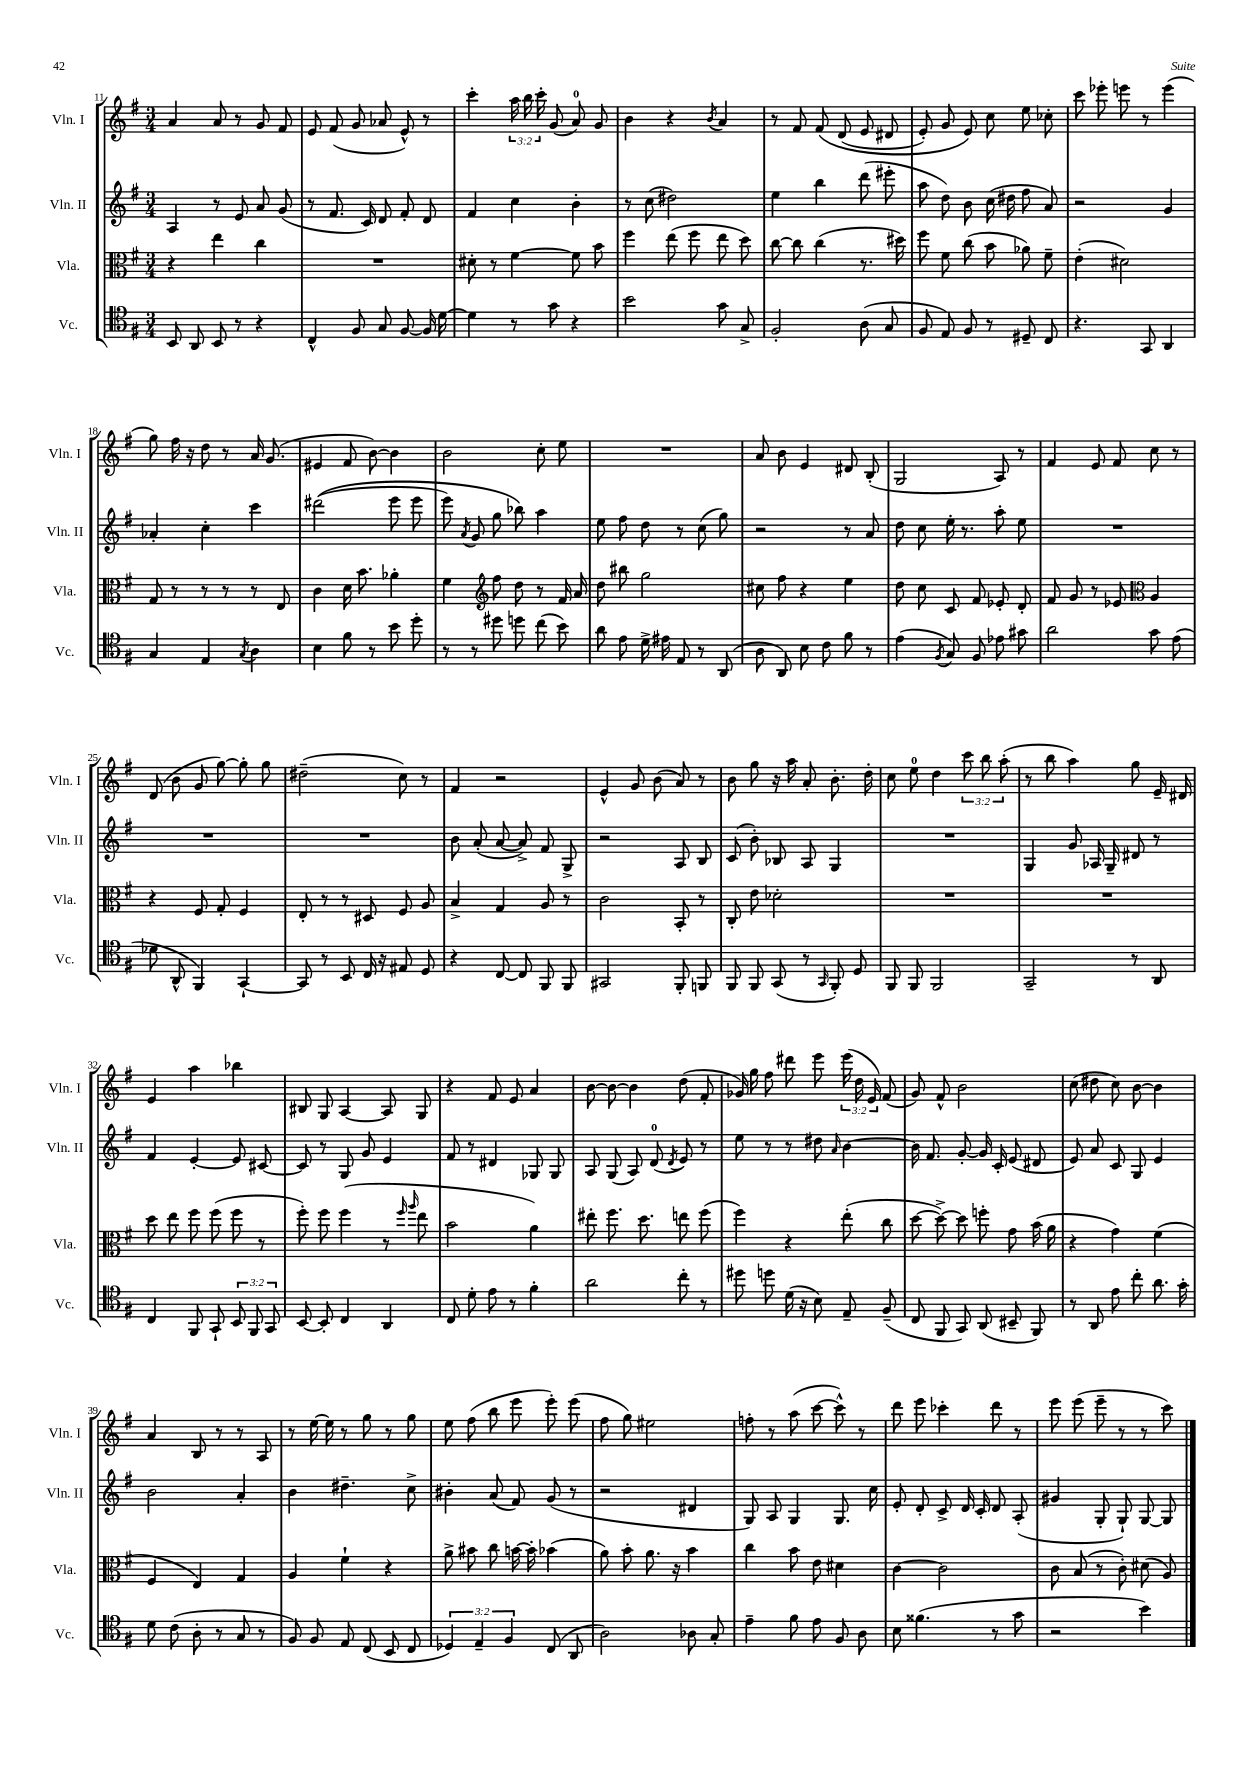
<<
\new StaffGroup <<
\new Staff = "s0" \with { instrumentName = "Vln. I" shortInstrumentName = "Vln. I" } {
    \clef treble \key g \major \numericTimeSignature \time 3/4 \override Staff.TupletNumber.text = #tuplet-number::calc-fraction-text
    \autoBeamOff a'4 a'8 r8 g'8 fis'8 |
    e'8 fis'8( g'8 aes'8 e'8-^) r8 |
    c'''4-. \tuplet 3/2 { a''16 b''16 c'''16-. } g'8( a'8-0) g'8 |
    b'4 r4 \acciaccatura { b'8 } a'4 |
    r8 fis'8 fis'8\( d'8( e'8 dis'8 |
    e'8-.) g'8 e'8\) c''8 e''8 ces''8-. |
    c'''8 ees'''8-. e'''8 r8 e'''4( |
    g''8) fis''16 r16 d''8 r8 a'16 g'8.( |
    eis'4 fis'8 b'8~) b'4 |
    b'2 c''8-. e''8 |
    R2. |
    a'8 b'8 e'4 dis'8 b8-.( |
    g2 a8) r8 |
    fis'4 e'8 fis'8 c''8 r8 |
    d'8( b'8 g'8 g''8~) g''8-. g''8 |
    dis''2--( c''8) r8 |
    fis'4 r2 |
    e'4-^ g'8 b'8( a'8) r8 |
    b'8 g''8 r16 a''16 a'8-. b'8.-. d''16-. |
    c''8 e''8-0 d''4 \tuplet 3/2 { c'''8 b''8 a''8-.( } |
    r8 b''8 a''4) g''8 e'16-- dis'16 |
    e'4 a''4 bes''4 |
    bis8 g8 a4~ a8 g8 |
    r4 fis'8 e'8 a'4 |
    b'8~ b'8~ b'4 d''8( fis'8-. |
    ges'16) g''16 fis''8 dis'''8 e'''8 \tuplet 3/2 { e'''16( d''16 e'16) } fis'8( |
    g'8) fis'8-^ b'2 |
    c''8( dis''8 c''8) b'8~ b'4 |
    a'4 b8 r8 r8 a8 |
    r8 e''16~ e''16 r8 g''8 r8 g''8 |
    e''8 fis''8( b''8 e'''8 e'''8-.) e'''8( |
    fis''8 g''8) eis''2 |
    f''8-. r8 a''8( c'''8~ c'''8-^) r8 |
    d'''8 e'''8 ces'''4-. d'''8 r8 |
    e'''8 e'''8( e'''8-- r8 r8 c'''8) \bar "|." |
}
\new Staff = "s1" \with { instrumentName = "Vln. II" shortInstrumentName = "Vln. II" } {
    \clef treble \key g \major \numericTimeSignature \time 3/4
    \autoBeamOff a4 r8 e'8 a'8 g'8( |
    r8 fis'8. c'16) d'8 fis'8-. d'8 |
    fis'4 c''4 b'4-. |
    r8 c''8( dis''2) |
    e''4 b''4 d'''8( eis'''8-. |
    a''8 d''8) b'8 c''16( dis''16 fis''8 a'8) |
    r2 g'4 |
    aes'4-. c''4-. c'''4 |
    dis'''2(\( e'''8 e'''8 |
    e'''8) \acciaccatura { a'8 } g'8 g''8 bes''8\) a''4 |
    e''8 fis''8 d''8 r8 c''8( g''8) |
    r2 r8 a'8 |
    d''8 c''8 e''16-. r8. a''8-. e''8 |
    R2. |
    R2. |
    R2. |
    b'8 a'8-.( a'8~ a'8->) fis'8 g8-> |
    r2 a8 b8 |
    c'8( b'8-.) bes8 a8 g4 |
    R2. |
    g4 g'8 aes16 g16-- dis'8 r8 |
    fis'4 e'4~-. e'8 cis'8~ |
    cis'8 r8 g8 g'8 e'4 |
    fis'8 r8 dis'4 ges8 ges8 |
    a8 g8( a8) d'8-0( \acciaccatura { d'8 } e'8) r8 |
    e''8 r8 r8 dis''8 \grace { a'16 } b'4~ |
    b'16 fis'8. g'8~-. g'16 c'16-. e'8( dis'8 |
    e'8) a'8 c'8 g8 e'4 |
    b'2 a'4-. |
    b'4 dis''4.-- c''8-> |
    bis'4-. a'8( fis'8) g'8( r8 |
    r2 dis'4 |
    g8) a8 g4 g8. c''16 |
    e'8-. d'8-. c'8-> d'16 c'16-. d'8 a8-.( |
    gis'4 g8-. g8-!) g8~ g8 \bar "|." |
}
\new Staff = "s2" \with { instrumentName = "Vla." shortInstrumentName = "Vla." } {
    \clef alto \key g \major \numericTimeSignature \time 3/4
    \autoBeamOff r4 e''4 c''4 |
    R2. |
    dis'8-. r8 fis'4~ fis'8 b'8 |
    fis''4 e''8( fis''8 e''8 d''8) |
    c''8~ c''8 c''4( r8. dis''16) |
    fis''8 fis'8 c''8( b'8 aes'8) fis'8-- |
    e'4-.( dis'2) |
    g8 r8 r8 r8 r8 e8 |
    c'4 d'16 b'8. aes'4-. |
    fis'4 \clef treble fis''8 d''8 r8 fis'16 a'16 |
    d''8 bis''8 g''2 |
    cis''8 fis''8 r4 e''4 |
    d''8 c''8 c'8 fis'8 ees'8-. d'8-. |
    fis'8 g'8 r8 ees'8 \clef alto a4 |
    r4 fis8 g8-. fis4 |
    e8-. r8 r8 dis8 fis8 a8 |
    b4-> g4 a8 r8 |
    c'2 b,8-. r8 |
    c8-. e'8 des'2-. |
    R2. |
    R2. |
    d''8 e''8 fis''8 fis''8( fis''8 r8 |
    fis''8-.) fis''8 fis''4( r8 \grace { fis''16 a''16 } e''8 |
    b'2 a'4) |
    eis''8-. fis''8. d''8. e''8 fis''8( |
    fis''4) r4 e''8-.( c''8 |
    d''8~ d''8~->) d''8 f''8-. g'8 b'16( a'16 |
    r4 g'4) fis'4( |
    fis4 e4) g4 |
    a4 fis'4-! r4 |
    a'8-> bis'8 c''8 b'16~ b'16-. bes'4( |
    a'8) b'8-. a'8. r16 b'4 |
    c''4 b'8 e'8 dis'4 |
    c'4~ c'2 |
    c'8 b8( r8 c'8-.) dis'8( a8) \bar "|." |
}
\new Staff = "s3" \with { instrumentName = "Vc." shortInstrumentName = "Vc." } {
    \clef tenor \key g \major \numericTimeSignature \time 3/4 \override Staff.TupletNumber.text = #tuplet-number::calc-fraction-text
    \autoBeamOff b,8 a,8 b,8 r8 r4 |
    c4-^ fis8 g8 fis8~ fis16 d'16~ |
    d'4 r8 g'8 r4 |
    b'2 g'8 g8-> |
    fis2-. a8( g8 |
    fis8 e8) fis8 r8 dis8-- c8 |
    r4. g,8 a,4 |
    g4 e4 \acciaccatura { g8 } a4 |
    b4 fis'8 r8 b'8 d''8-. |
    r8 r8 dis''8 d''8 c''8( b'8) |
    a'8 e'8 d'16-> eis'16 e8 r8 a,8( |
    a8 a,8) b8 c'8 fis'8 r8 |
    e'4( \acciaccatura { fis8 } g8) fis8 ees'8 gis'8 |
    a'2 g'8 e'8( |
    des'8 a,8-^ fis,4) g,4~-! |
    g,8 r8 b,8 c16 r16 eis8 d8 |
    r4 c8~ c8 fis,8 fis,8 |
    gis,2 fis,8-. f,8 |
    fis,8 fis,8 g,8( r8 \grace { g,16 } fis,8-.) d8 |
    fis,8 fis,8 fis,2 |
    g,2-- r8 a,8 |
    c4 fis,8 g,8-! \tuplet 3/2 { b,8 fis,8 g,8 } |
    b,8~ b,8-. c4 a,4 |
    c8 d'8-. e'8 r8 fis'4-. |
    a'2 c''8-. r8 |
    dis''8 d''8 d'16( r16 b8) e8-- fis8--( |
    c8 fis,8 g,8) a,8( bis,8-- fis,8) |
    r8 a,8 e'8 c''8-. a'8. g'16-. |
    d'8 c'8( a8-. r8 g8 r8 |
    fis8) fis8 e8 c8( b,8 c8 |
    \tuplet 3/2 { des4) e4-- fis4 } c8( a,8 |
    a2) aes8 g8-. |
    e'4-- fis'8 e'8 fis8 a8 |
    b8 fisis'4.( r8 g'8 |
    r2 b'4) \bar "|." |
}
>>
>>
\layout { \context { \Score currentBarNumber = #11 } }
